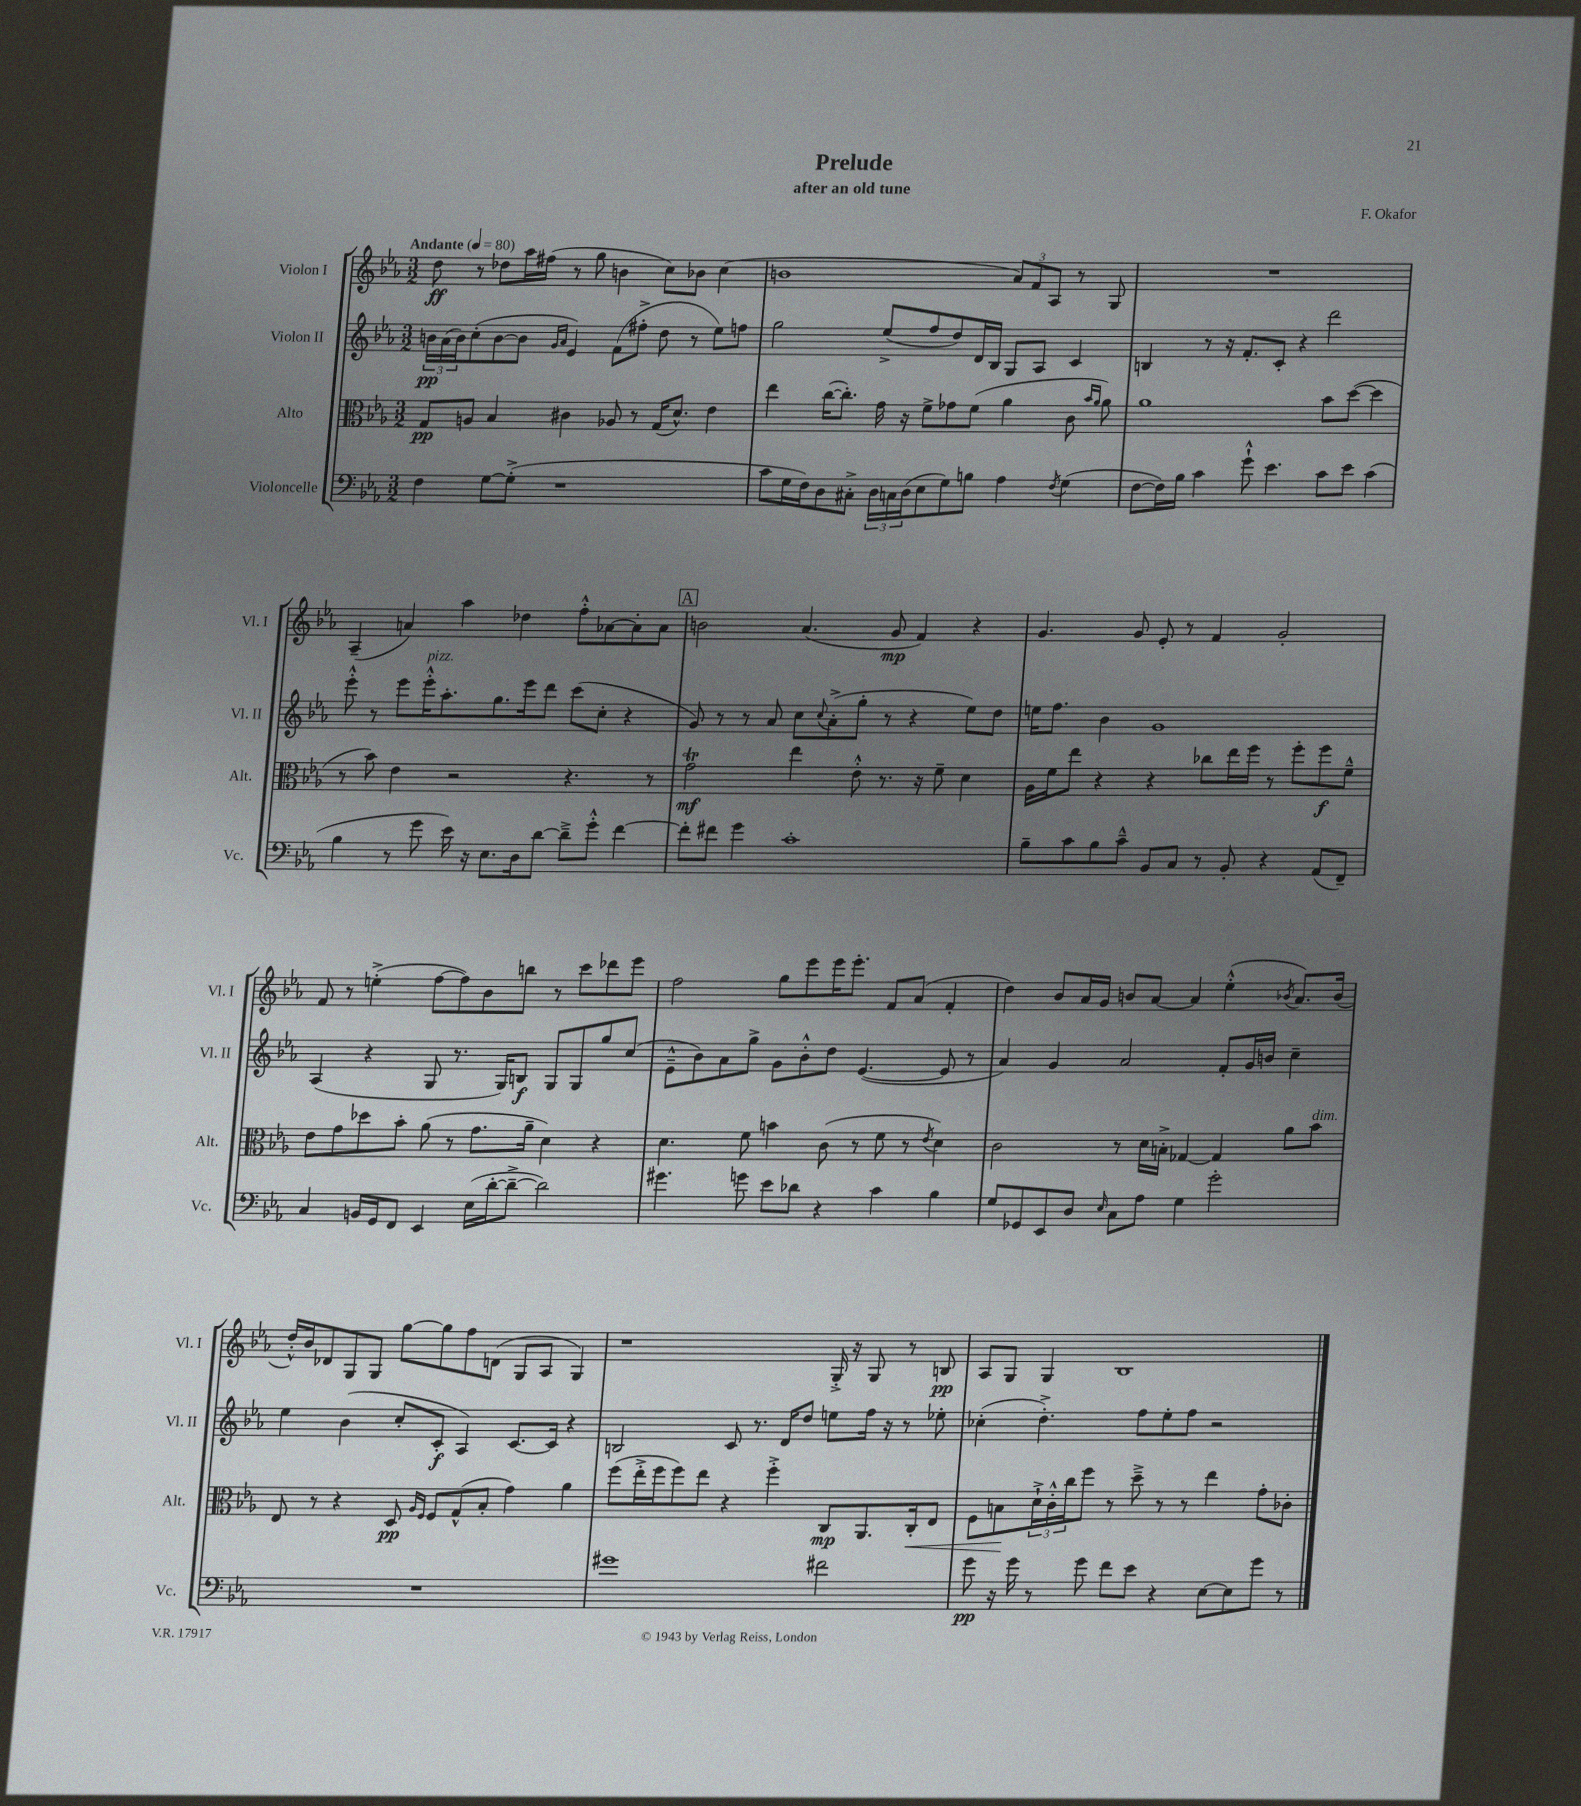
\header { title = "Prelude" composer = "F. Okafor" subtitle = "after an old tune" }
<<
\new StaffGroup <<
\new Staff = "s0" \with { instrumentName = "Violon I" shortInstrumentName = "Vl. I" } {
    \clef treble \key ees \major \numericTimeSignature \time 3/2 \tempo "Andante" 4 = 80
    d''8\ff r8 des''8 aes''16 fis''16( r8 g''8 b'4 c''8) bes'8 c''4( |
    b'1 \tuplet 3/2 { aes'8) f'8 aes8 } r8 g8 |
    R1. |
    aes4--( a'4) aes''4 des''4 f''8-.-^ aes'8~ aes'8-. aes'8 |
    \mark \markup { \box "A" } b'2 aes'4.( g'8\mp f'4) r4 |
    g'4. g'8 ees'8-. r8 f'4 g'2-. |
    f'8 r8 e''4-.->( f''8~ f''8) bes'8 b''8 r8 c'''8 des'''8 ees'''8 |
    f''2 g''8 ees'''8 ees'''16 ees'''8.-. f'8 aes'8( f'4-. |
    d''4) bes'8 aes'16 g'16 b'8 aes'8~ aes'4 ees''4-.-^( \acciaccatura { bes'8 } aes'8.) bes'16( |
    d''16-.-^) bes'16 des'8 g8 g8 g''8~ g''8 f''8 d'8( g8 aes8 g4) |
    r1 g16-.-> r16 g8 r8 b8\pp |
    aes8 g8 g4 bes1 \bar "|." |
}
\new Staff = "s1" \with { instrumentName = "Violon II" shortInstrumentName = "Vl. II" } {
    \clef treble \key ees \major \numericTimeSignature \time 3/2
    \tuplet 3/2 { b'16\pp aes'16( b'16) } c''8-.( b'8~ b'8 \grace { g'16 aes'16 } ees'4) f'8( fis''8-.-> d''8 r8 ees''8) f''8 |
    g''2 ees''8->( f''8 d''8) d'16 bes16 g8 aes8 c'4 |
    b4 r8 r16 f'8.-. c'8-. r4 d'''2 |
    ees'''8-.-^ r8 ees'''8 ees'''16-.-^^\markup { \italic "pizz." } aes''8.-. g''8. ees'''16 d'''8 c'''8( c''8-. r4 |
    \mark \markup { \box "A" } g'8) r8 r8 aes'8 c''8 \appoggiatura { c''8 } aes'8-.->( g''8-. r8 r4 ees''8) d''8 |
    e''16 f''8. bes'4 g'1 |
    aes4( r4 g8 r8. g16) b8\f g8 g8 g''8 c''8( |
    ees'8---^ bes'8) aes'8 g''8-> g'8 bes'8-.-^ d''8 ees'4.~( ees'8 r8 |
    aes'4) g'4 aes'2 f'8-. g'16 b'16 c''4-- |
    ees''4 bes'4( c''8-. c'8-.\f aes4) c'8.~ c'16 r4 |
    b2 c'8 r8. d'16 d''8 e''8 f''16 r16 r8 ees''8-. |
    ces''4-.( d''4.-.->) f''8 ees''8-. f''8 r2 \bar "|." |
}
\new Staff = "s2" \with { instrumentName = "Alto" shortInstrumentName = "Alt." } {
    \clef alto \key ees \major \numericTimeSignature \time 3/2
    g8\pp a8 bes4 cis'4 aes8 r8 g16( d'8.-^) ees'4 |
    ees''4 c''16~( c''8.-.) g'16 r16 f'8-> ges'8 f'8( aes'4 c'8 \grace { bes'16 aes'16 } aes'8) |
    aes'1 bes'8 d''8~( d''4 |
    r8 bes'8) ees'4 r2 r4. r8 |
    \mark \markup { \box "A" } g'2\trill\mf ees''4 ees'8-.-^ r8. r16 f'8-- d'4 |
    aes16 f'16 ees''8 r4 r4 ces''8 ees''16 f''16 r8 f''8-. f''8\f f'8---^ |
    ees'8 g'8 des''8 bes'8-. aes'8( r8 g'8. aes'16-- d'4) r4 |
    d'4. f'8 b'4 c'8( r8 f'8 r8 \acciaccatura { ees'8 } d'4) |
    c'2 r8 d'16 b16-.-> ges4~ ges4 aes'8 bes'8^\markup { \italic "dim." } |
    ees8 r8 r4 d8\pp \grace { aes16 f16 } f8 g8-^( bes8-. g'4) aes'4 |
    f''8( ees''16-.-> f''16 f''8) ees''8 r4 f''4-.-> c8\mp aes,8. c16-.\< ees8 |
    f8 b8\! \tuplet 3/2 { d'16-!-> c'16-.-^ c''16 } f''8 r8 d''8---> r8 r8 ees''4 g'8-. ces'8-. \bar "|." |
}
\new Staff = "s3" \with { instrumentName = "Violoncelle" shortInstrumentName = "Vc." } {
    \clef bass \key ees \major \numericTimeSignature \time 3/2
    f4 g8~ g8-.->( r1 |
    c'8 g16 f16) d8 cis8-.-> \tuplet 3/2 { d16 c16 d16( } ees8 g8) b8 aes4 \acciaccatura { f8 } g4( |
    f8~ f16) bes16 c'4 g'8-!-^ ees'4. c'8 ees'8 c'4( |
    bes4 r8 g'8 ees'16) r16 ees8. d16 d'8~ d'8---> g'8-.-^ f'4~ |
    \mark \markup { \box "A" } f'8-. fis'8 g'4 c'1-. |
    bes8-- c'8 bes8 c'8---^ bes,8 c8 r8 bes,8-. r4 aes,8( f,8--) |
    c4 b,16 g,16 f,8 ees,4 ees16( d'16~-. d'8~---> d'2) |
    gis'4. g'8 ees'8 des'8 r4 c'4 bes4 |
    g8 ges,8 ees,8 d8 \grace { ees16 } c8 aes8 g4 g'2-. |
    R1. |
    gis'1 fis'2 |
    g'8\pp r16 g'16 r8 g'8 f'8 ees'8 r4 ees8~ ees8 g'8 r8 \bar "|." |
}
>>
>>
\layout { \context { \Score \remove "Bar_number_engraver" } }
